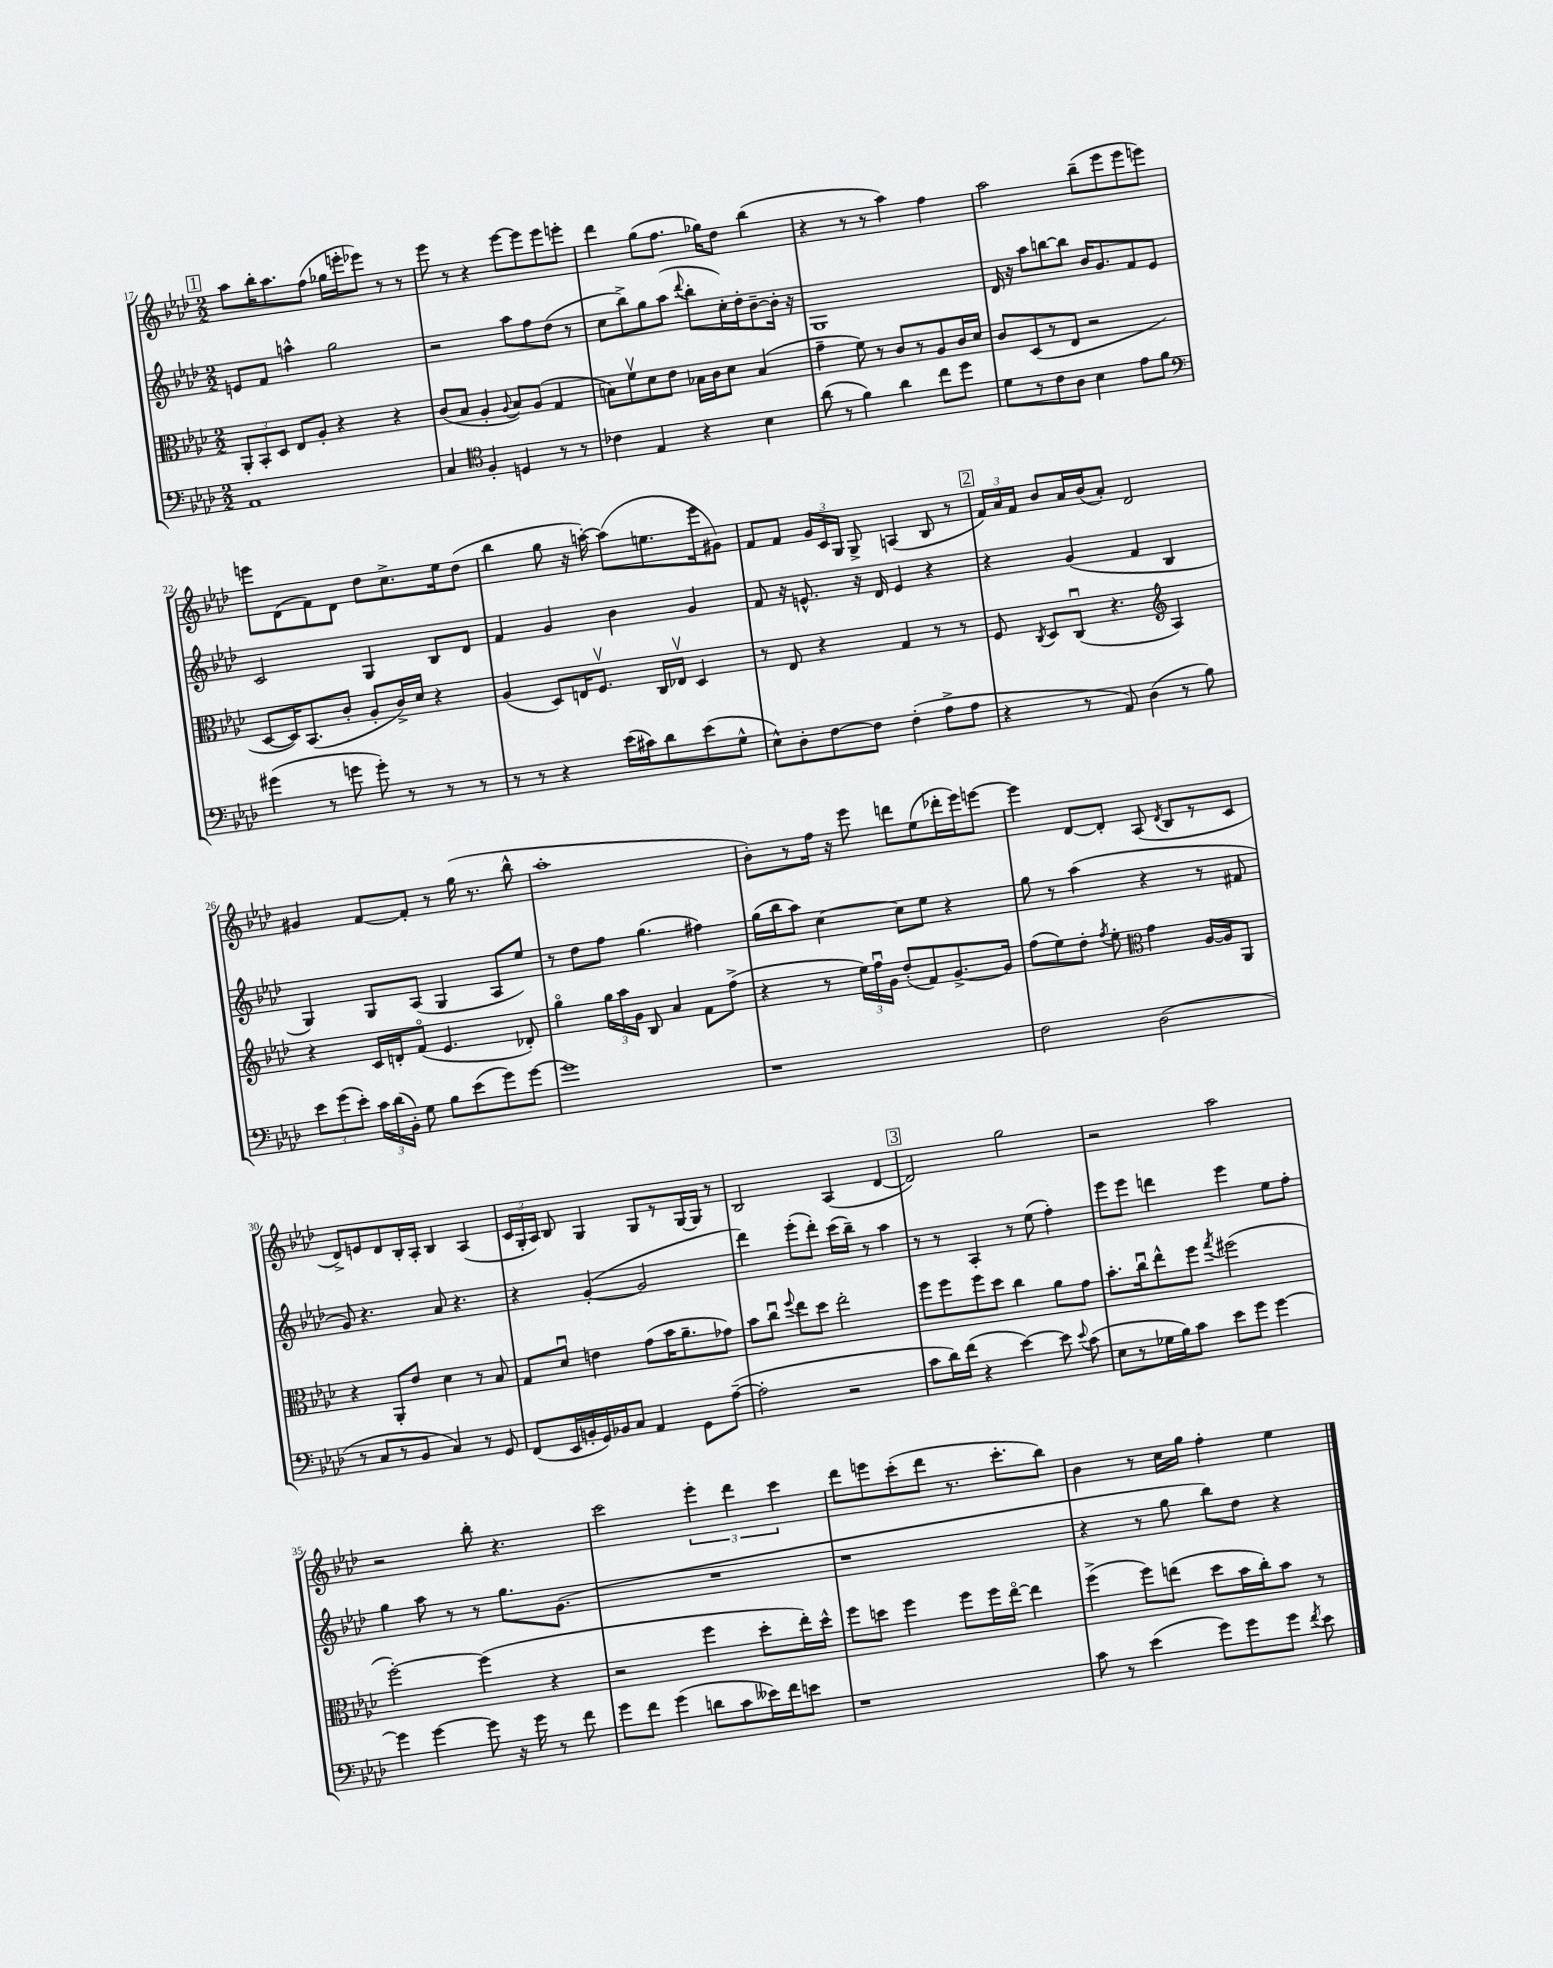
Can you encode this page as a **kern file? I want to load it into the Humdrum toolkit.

**kern	**kern	**kern	**kern
*staff4	*staff3	*staff2	*staff1
*clefF4	*clefC3	*clefG2	*clefG2
*k[b-e-a-d-]	*k[b-e-a-d-]	*k[b-e-a-d-]	*k[b-e-a-d-]
*M2/2	*M2/2	*M2/2	*M2/2
1AA-	12AA-'	8e	8aa-
.	12BB-'	.	.
.	.	8f	16bb-'
.	12D-	.	.
.	.	.	8.aa-
.	8E-	4aa^^	.
.	8A-'	.	(8ff
.	4r	2gg	16gg-
.	.	.	16eee'
.	.	.	8eee-)
.	4r	.	8r
.	.	.	8r
=	=	=	=
4C	(8c	2r	8eee-
.	8B-	.	8r
*clefC4	*	*	*
4F'	4A-'	.	4r
.	8qqA-	.	.
4D	8B-)	8aa-	[8eee-
.	(8A-	8ff	8eee-]
8r	4G	(8dd-	8eee-
8r	.	8r	8eee'
=	=	=	=
4c-	8B)	8cc	4ddd-
.	8fv	8bb-^)	.
4E-	8d-	8gg	(8gg
.	8e-	(8aa-	8.ff
.	.	8qqddd-	.
4r	16B-	8bb-'	.
.	16c	.	16gg-)
.	8d-	16cc')	8dd-
.	.	16dd-'	.
4B-	(4B-	[8b-~	(4bb-
.	.	16b-']	.
.	.	16r	.
=	=	=	=
(8a-	4g~	1G	4r
8r	.	.	.
4f)	8f)	.	8r
.	8r	.	8r
4a-	8c	.	4aa-)
.	8r	.	.
8cc	8A-	.	4ff
8dd-	16c	.	.
.	16d-	.	.
=	=	=	=
8d-	8c	16d-	2aa-
.	.	16r	.
8r	(8D-	8aa-	.
8c	8r	[8bb	.
8A-	8E-	8bb]	.
4B-	2r	16b-	(8bb-~
.	.	8.g	.
.	.	.	8eee-
8e-	.	8f	8eee-
8f	.	8e-	8eee)
=	=	=	=
*clefF4	*	*	*
(4g#	[8D-	2c	8eee
.	16D-])	.	(8d-
.	(8.BB-	.	.
8r	.	.	8f)
8g	8c'	.	8d-
8g')	8A-'	4G	8dd-
8r	16c^)	.	8.cc^
.	16d-	.	.
8r	4r	8B-	.
.	.	.	16ee-
8r	.	8d-	(8dd-
=	=	=	=
8r	(4A-	4f	4bb-
8r	.	.	.
4r	8D-)	4g	8gg
.	16E	.	16r
.	8.Fv	.	[16aa')
(16e-	.	4b-	(8aa]
16c#)	.	.	.
8d-	16C	.	8.ee
.	16E-v	.	.
(8e-	4D-	4g	.
.	.	.	16eee-
8G^^	.	.	8g#)
=	=	=	=
8E-^^)	8r	8f	8f
8D-'	8E-	16r	8f
.	.	8.e^^	.
[8F	4r	.	24g
.	.	.	24c
.	.	.	24G
8F]	.	16r	8G^
.	.	16d-	.
(4F'	4G	4e	(4A
8A-^	8r	4r	8B-
8A-	8r	.	8r
=	=	=	=
4r	8F	4r	24f)
.	.	.	24a-
.	.	.	24f
.	8qC	.	.
.	8D-	.	8b-
8r	(8Cu	(4g	16a-
.	.	.	(16b-
8AA-)	4.r	.	8a-')
(4D-	.	4f	2d-
*	*clefG2	*	*
8r	4A-)	4B-	.
8B-)	.	.	.
=	=	=	=
12e-	4r	4G)	4g#
(12g	.	.	.
12e-')	.	.	.
24c	16c	8G	[8f
(24d-	.	.	.
.	16d'	.	.
24BB-')	.	.	.
8G	(8fo	(8A-	8f']
8B-	4.e-	4G	8r
(8e-	.	.	(16gg
.	.	.	8.r
8g)	.	8A-	.
[8g	8d-')	8ee-)	8bb-^^
=	=	=	=
1g]	4ggo	8r	1aa-'
.	.	8dd-	.
.	24gg	8ff	.
.	24aa-	.	.
.	24g	.	.
.	8B-	(4.gg	.
.	4a-	.	.
.	8f	4ff#)	.
.	(8ff^	.	.
=	=	=	=
1r	4r	(16gg	8b-')
.	.	16bb-	.
.	.	8aa-)	8r
.	8r	[4cc	16ff
.	.	.	16r
.	24ee-)	.	8eee-
.	24ffu	.	.
.	24g	.	.
.	(8dd-'	8cc]	8ddd
.	8f)	8ee-	(8ee-
.	[8.g^	4r	16ddd-'
.	.	.	16eee-)
.	.	.	[8eee
.	16g]	.	.
=	=	=	=
2F	(8ff	8gg	4eee]
.	8ee-)	8r	.
.	8dd-'	(4aa-	[8d-
.	8qff	.	.
.	8ee-'	.	8d-']
*	*clefC3	*	*
(2D-	4g	4r	(8A-
.	.	.	8qd-
.	.	.	8B-
.	[16A-	8r	8r
.	16A-]	.	.
.	8AA-	8f#	8c
=	=	=	=
8r	4r	8g)	8d-^)
8C	.	4.r	8e
8r	8AA-'	.	8d-
8BB-	8e-	.	16B-'
.	.	.	16A-'
4C)	4d-	8a-	4B-
.	.	4.r	.
8r	8r	.	(4A-
8GG	8B-	.	.
=	=	=	=
(8FF	8G	4r	24c
.	.	.	24G'
.	.	.	24A-)
16EE-	8d-u	.	8B-
16BB'	.	.	.
16GG)	4e	([4g'	4G
16BB-	.	.	.
8C	.	.	.
4AA-	(8g	2g]	8G
.	16b-	.	8r
.	8.a-~	.	.
8GG	.	.	[16G
.	.	.	16G]
([8A-~	8g-)	.	8r
=	=	=	=
2A-']	8b-	4ddd-)	2B-
.	8ccu	.	.
.	8qqff	.	.
.	8ee-	(8eee-'	.
.	8dd-	8ddd-')	.
2r	2ee-'	(16ccc	(4A-
.	.	16bb-~)	.
.	.	8r	.
.	.	4aa-	[4d-
=	=	=	=
8c	8ff	8r	2d-])
16d-)	8ff	8r	.
(16f	.	.	.
4r	8ff	4A-'	.
.	8dd-	.	.
[4e-)	4cc	8r	2gg
.	.	(8ee-	.
8e-]	8a-	4ff')	.
8qqe-	.	.	.
(8c	8g	.	.
=	=	=	=
8E-	8.b-'	8eee-	2r
8r	.	8eee-	.
.	16ccu	.	.
16G-	8ee-^^	4ddd	.
16B-)	.	.	.
8c	8ff	.	.
.	8qgg	.	.
8e-	(2ff#	4eee-	2aa-
8g	.	.	.
[4g	.	8ee-	.
.	.	8ff'	.
=	=	=	=
4g]	[2ff')	4gg	2r
[4g	.	8aa-	.
.	.	8r	.
8g]	(4ff]	8r	8bb-'
16r	.	8.gg	4.r
16g	.	.	.
8r	4r	.	.
.	.	(8.g	.
8f	.	.	.
=	=	=	=
8g	2r	1r	2ccc
8f	.	.	.
(4g	.	.	.
8d	4ff	.	6eee-'
8c	.	.	.
.	.	.	6ddd-
16e--)	8dd-'	.	.
16f	.	.	.
.	.	.	6ccc
8e	16ee-')	.	.
.	16dd-^^	.	.
=	=	=	=
1r	8ff	1r	8ddd-
.	8dd	.	8eee
.	4ff	.	(8ccc'
.	.	.	8ddd-
.	8ff	.	8.r
.	16ff	.	.
.	[16ee-o	.	8.ccc'
.	4ee-]	.	.
.	.	.	8bb-)
=	=	=	=
8c	(4ff^	4r	4b-
8r	.	.	.
(4e-	8ff)	8r	8r
.	(8ee	8gg	16cc
.	.	.	16gg
8g)	8dd-	8bb-)	4ff'
8g	16b-	8dd-	.
.	16cc')	.	.
8g	8b-	4r	4ee-
8qf	.	.	.
8e-	8r	.	.
==	==	==	==
*-	*-	*-	*-
